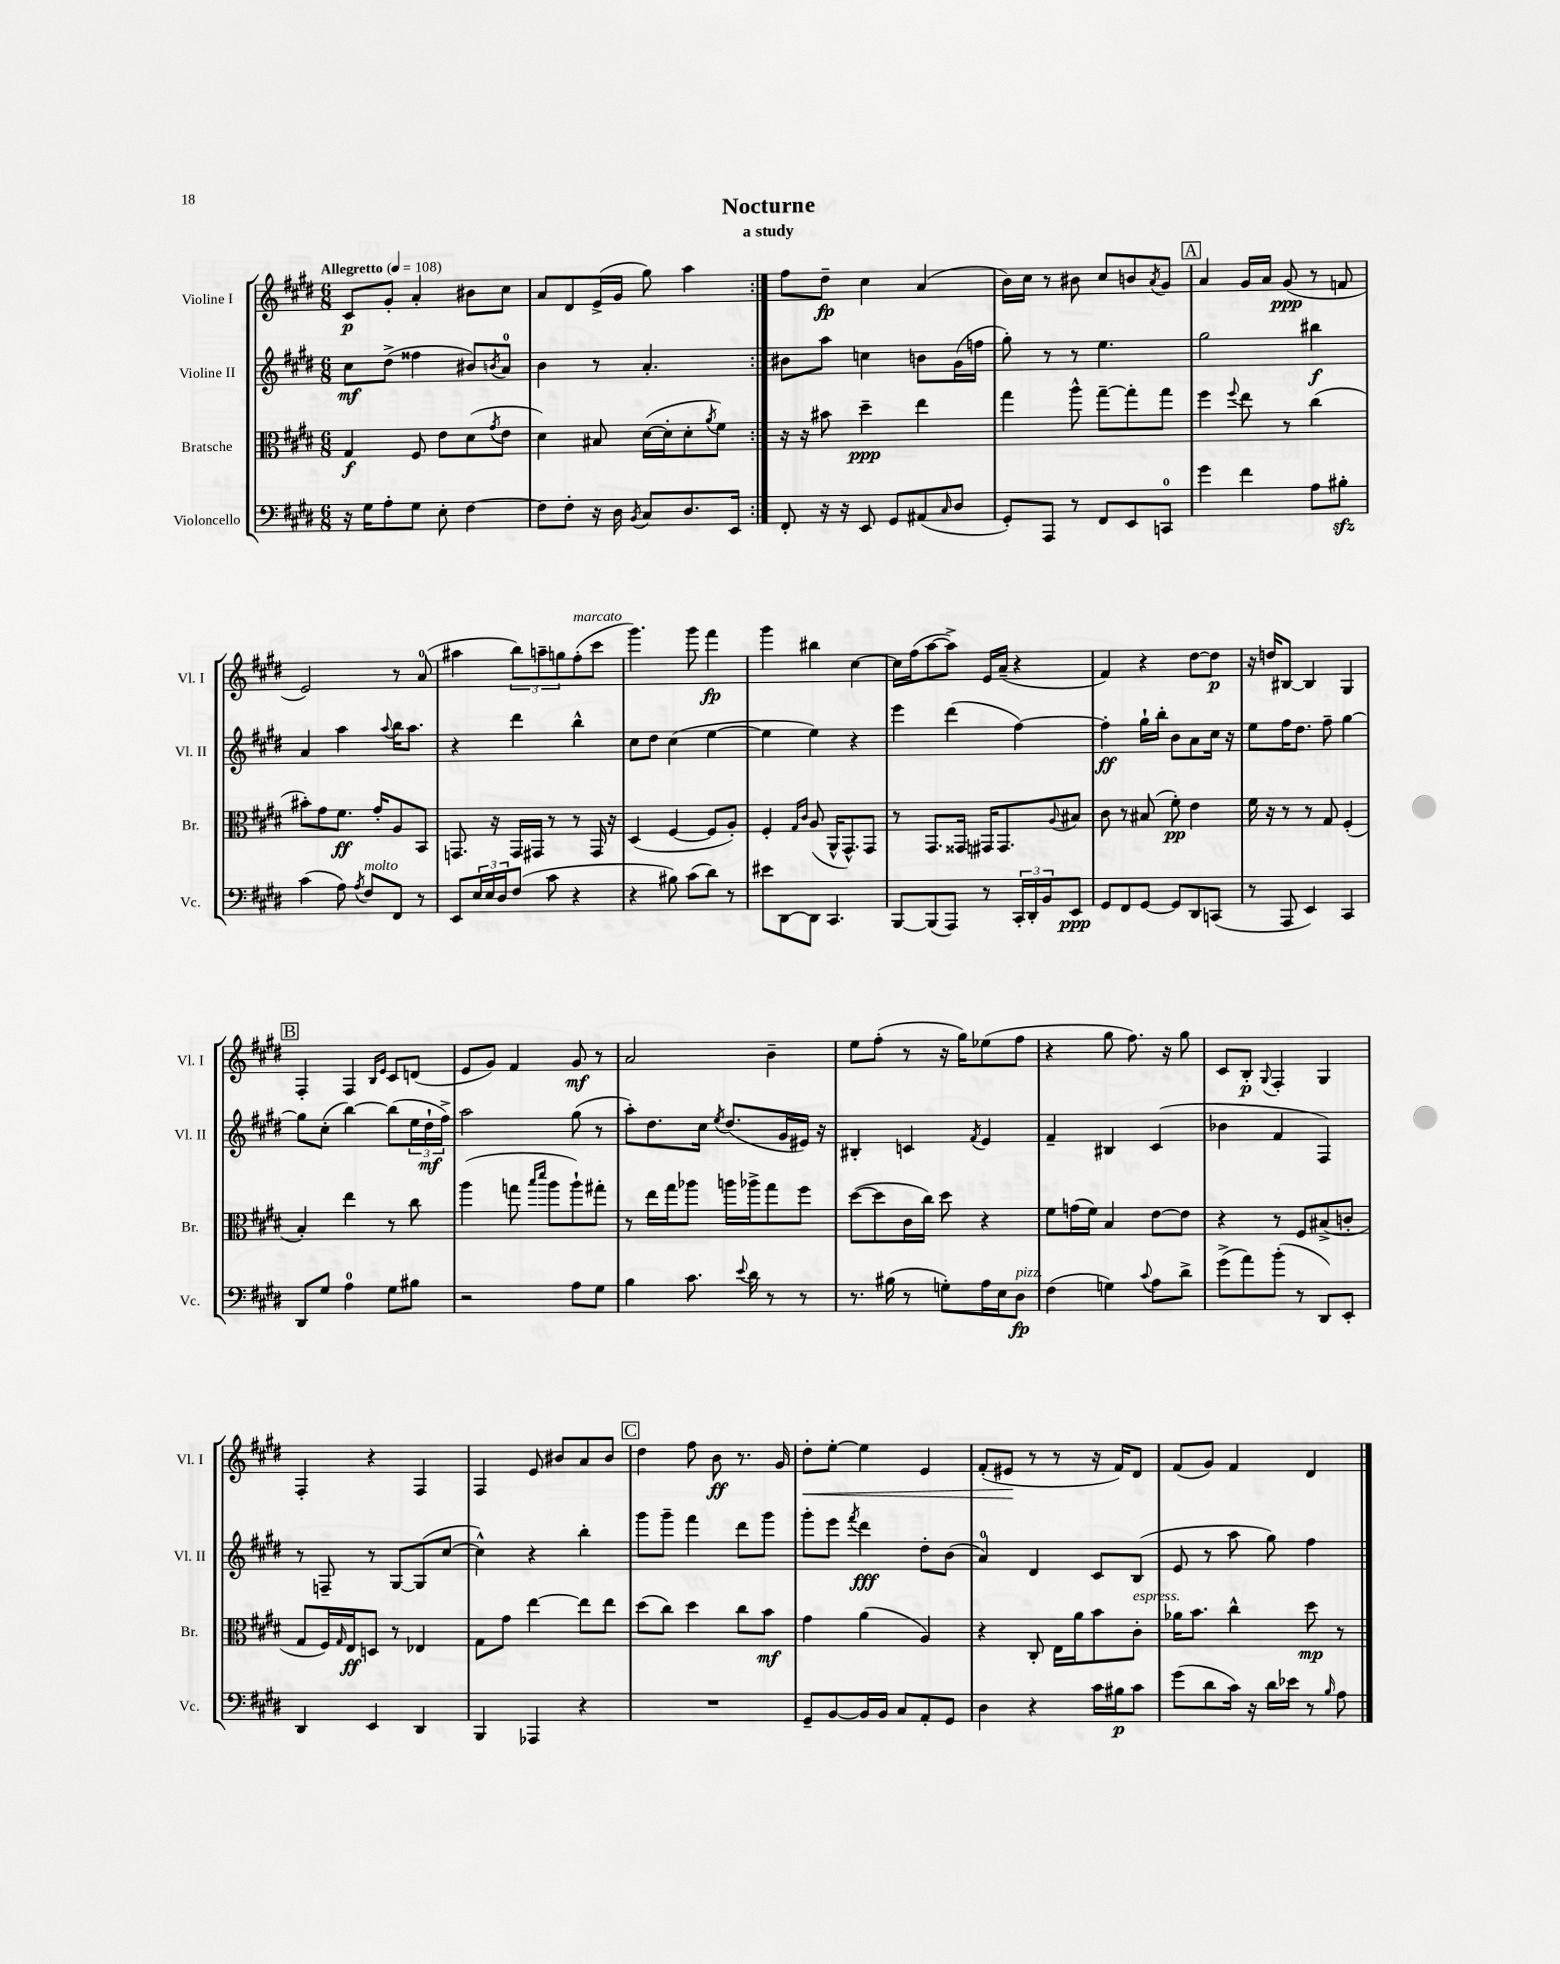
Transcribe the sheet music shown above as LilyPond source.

\header { title = "Nocturne" subtitle = "a study" }
<<
\new StaffGroup <<
\new Staff = "s0" \with { instrumentName = "Violine I" shortInstrumentName = "Vl. I" } {
    \clef treble \key e \major \numericTimeSignature \time 6/8 \tempo "Allegretto" 4 = 108
    \repeat volta 2 { cis'8\p gis'8-. a'4-. bis'8 cis''8 |
    a'8 dis'8 e'16->( gis'16 gis''8) a''4 | }
    fis''8 dis''8--\fp cis''4 a'4( |
    b'16) cis''16 r8 bis'8 cis''8 b'8 \acciaccatura { a'8 } gis'8 |
    \mark \markup { \box "A" } a'4 gis'16 a'16 gis'8\ppp( r8 f'8 |
    e'2) r8 a'8-0( |
    ais''4 \tuplet 3/2 { b''8) a''8-- g''8 } fis''8-.^\markup { \italic "marcato" }( cis'''8 |
    gis'''4.) gis'''8 fis'''4\fp |
    gis'''4 bis''4 cis''4~ |
    cis''16 fis''16( a''8~ a''8->) e'16 a'16--( r4 |
    fis'4) r4 dis''8~ dis''8\p |
    r16 d''16 bis8~ bis4 gis4 |
    \mark \markup { \box "B" } fis4-. fis4 \grace { b16 e'16 } cis'8 d'8( |
    e'8 gis'8) fis'4 gis'8\mf r8 |
    a'2 b'4-- |
    e''8 fis''8-.( r8 r16 gis''16) ees''8( fis''8 |
    r4 gis''8 fis''8.) r16 gis''8 |
    cis'8 b8-.\p \appoggiatura { gis8 } fis4-. gis4 |
    fis4-. r4 fis4 |
    fis4 e'8 bis'8 a'8 bis'8 |
    \mark \markup { \box "C" } dis''4 fis''8 b'8\ff r8. gis'16 |
    dis''8-.\< e''8~-. e''4 e'4 |
    fis'8-.( eis'8\! r8 r8 r16 fis'16) dis'8 |
    fis'8( gis'8) fis'4 dis'4 \bar "|." |
}
\new Staff = "s1" \with { instrumentName = "Violine II" shortInstrumentName = "Vl. II" } {
    \clef treble \key e \major \numericTimeSignature \time 6/8
    \repeat volta 2 { cis''8\mf dis''8->( fisis''4 bis'8) \acciaccatura { b'8 } a'8-0 |
    b'4 r8 a'4.-. | }
    bis'8 a''8 c''4 b'8 gis'16( f''16 |
    gis''8-.) r8 r8 e''4. |
    \mark \markup { \box "A" } gis''2 bis''4\f |
    a'4 a''4 \appoggiatura { a''8 } b''16 a''8. |
    r4 dis'''4 b''4-^ |
    cis''8 dis''8 cis''4( e''4~ |
    e''4 e''4) r4 |
    e'''4 dis'''4( fis''4~) |
    fis''4-.\ff gis''16-! b''16-. b'8 a'8 cis''16 r16 |
    e''8 fis''16 dis''8. fis''8-- gis''4~ |
    \mark \markup { \box "B" } gis''8 cis''8-.( b''4~) b''8( \tuplet 3/2 { e''16 dis''16-!\mf fis''16->) } |
    a''2 gis''8( r8 |
    a''8-.) dis''8. cis''16 \acciaccatura { e''8 } dis''8.( gis'16 eis'16) r16 |
    bis4-. c'4 \acciaccatura { fis'8 } e'4 |
    fis'4-- bis4 cis'4( |
    bes'4 fis'4 fis4) |
    r8 f8-- r8 gis8~ gis8( cis''8~ |
    cis''4-^) r4 b''4-. |
    \mark \markup { \box "C" } gis'''8 gis'''8-- fis'''4 dis'''8 gis'''8 |
    gis'''8-. e'''8 \acciaccatura { fis'''8 } dis'''4\fff dis''8-. b'8( |
    a'4-0) dis'4 cis'8 b8( |
    e'8 r8 a''8 gis''8) fis''4 \bar "|." |
}
\new Staff = "s2" \with { instrumentName = "Bratsche" shortInstrumentName = "Br." } {
    \clef alto \key e \major \numericTimeSignature \time 6/8
    \repeat volta 2 { gis4\f fis8 e'8 dis'8( \acciaccatura { gis'8 } e'8 |
    dis'4) bis8 dis'16~( dis'16-. dis'8-. \acciaccatura { a'8 } fis'8) | }
    r16 r16 bis'8 dis''4--\ppp e''4 |
    gis''4 a''8-^ gis''8~-- gis''8-. gis''8 |
    \mark \markup { \box "A" } fis''4 \appoggiatura { fis''8 } e''8 r8 cis''4( |
    bis'8-.) gis'8 fis'8.\ff gis'16-. a8 b,8 |
    g,8. r16 g,16 gis,16 r8 r8 gis,16 r16 |
    dis4( fis4~ fis8 a8-.) |
    fis4-. \grace { gis16 cis'16 } a8( a,16-^ gis,8.-^) gis,8 |
    r8 gis,8. gisis,16 gis,16 gis,8. \appoggiatura { a8 } bis8 |
    cis'8 r8 bis8( fis'8-.\pp) e'4 |
    fis'16 r16 r8 r8 gis8 fis4-.( |
    \mark \markup { \box "B" } b4-.) e''4 r8 cis''8 |
    a''4( g''8 \grace { b''16 dis'''16 } a''8 a''8-!) gis''8-. |
    r8 e''16 gis''16 aes''8 a''16 aes''16-> gis''8 fis''8 |
    dis''8~( dis''8 cis'16 cis''16) dis''8 r4 |
    fis'8 g'16( fis'16) b4 e'8~ e'8 |
    r4 r8 fis8 bis8->( c'8-. |
    gis8 fis16) \grace { gis16 } e16\ff d8 r8 ees4 |
    gis8 gis'8 e''4~ e''8 e''8 |
    \mark \markup { \box "C" } dis''8( cis''8) dis''4 cis''8 b'8\mf |
    gis'4 a'4( a4) |
    r4 cis8-. e16 a'16 b'8 cis'8-.^\markup { \italic "espress." } |
    aes'16 b'8. cis''4-^ dis''8\mp r8 \bar "|." |
}
\new Staff = "s3" \with { instrumentName = "Violoncello" shortInstrumentName = "Vc." } {
    \clef bass \key e \major \numericTimeSignature \time 6/8
    \repeat volta 2 { r16 gis16 a8-. gis8 e8-. fis4~ |
    fis8 fis8-. r16 dis16 \acciaccatura { b,8 } cis8 dis8. e,16 | }
    fis,8-. r16 r16 e,8 gis,8 ais,8( \grace { cis16 } dis8 |
    gis,8-.) a,,8 r8 fis,8 e,8 c,8-0 |
    \mark \markup { \box "A" } gis'4 fis'4 a8 bis8-.\sfz |
    cis'4( a8) \acciaccatura { a8 } fis8^\markup { \italic "molto" } fis,8 r8 |
    e,8 \tuplet 3/2 { e16 e16 dis16 } fis8( cis'8 r4 |
    r4 bis8) cis'8( dis'8) r8 |
    eis'8 dis,8~ dis,8 cis,4. |
    b,,8~ b,,8( a,,8) r8 \tuplet 3/2 { cis,16-. dis,16-. b,16 } e,8\ppp |
    gis,8 fis,8 gis,8~ gis,8 dis,8 c,8( |
    r8 a,,8 e,4) cis,4 |
    \mark \markup { \box "B" } dis,8 gis8 a4-0 gis8 bis8 |
    r2 a8 gis8 |
    b4 cis'8. \appoggiatura { e'8 } dis'16 r8 r8 |
    r8. bis16( r8 g8-.) a16 e16 dis8\fp^\markup { \italic "pizz." } |
    fis4( g4) \appoggiatura { cis'8 } a8 dis'8-> |
    gis'8->( a'8) b'8-.( r8 dis,8) e,8-. |
    dis,4 e,4 dis,4 |
    b,,4 aes,,4 r4 |
    \mark \markup { \box "C" } R2. |
    gis,8-- b,8~ b,16 b,16 cis8 a,8-. gis,8 |
    dis4 r4 cis'16 bis16\p cis'8 |
    gis'8( dis'8 cis'16) r16 dis'16 ees'16 r8 \grace { b16 } a8 \bar "|." |
}
>>
>>
\layout { \context { \Score \remove "Bar_number_engraver" } }
